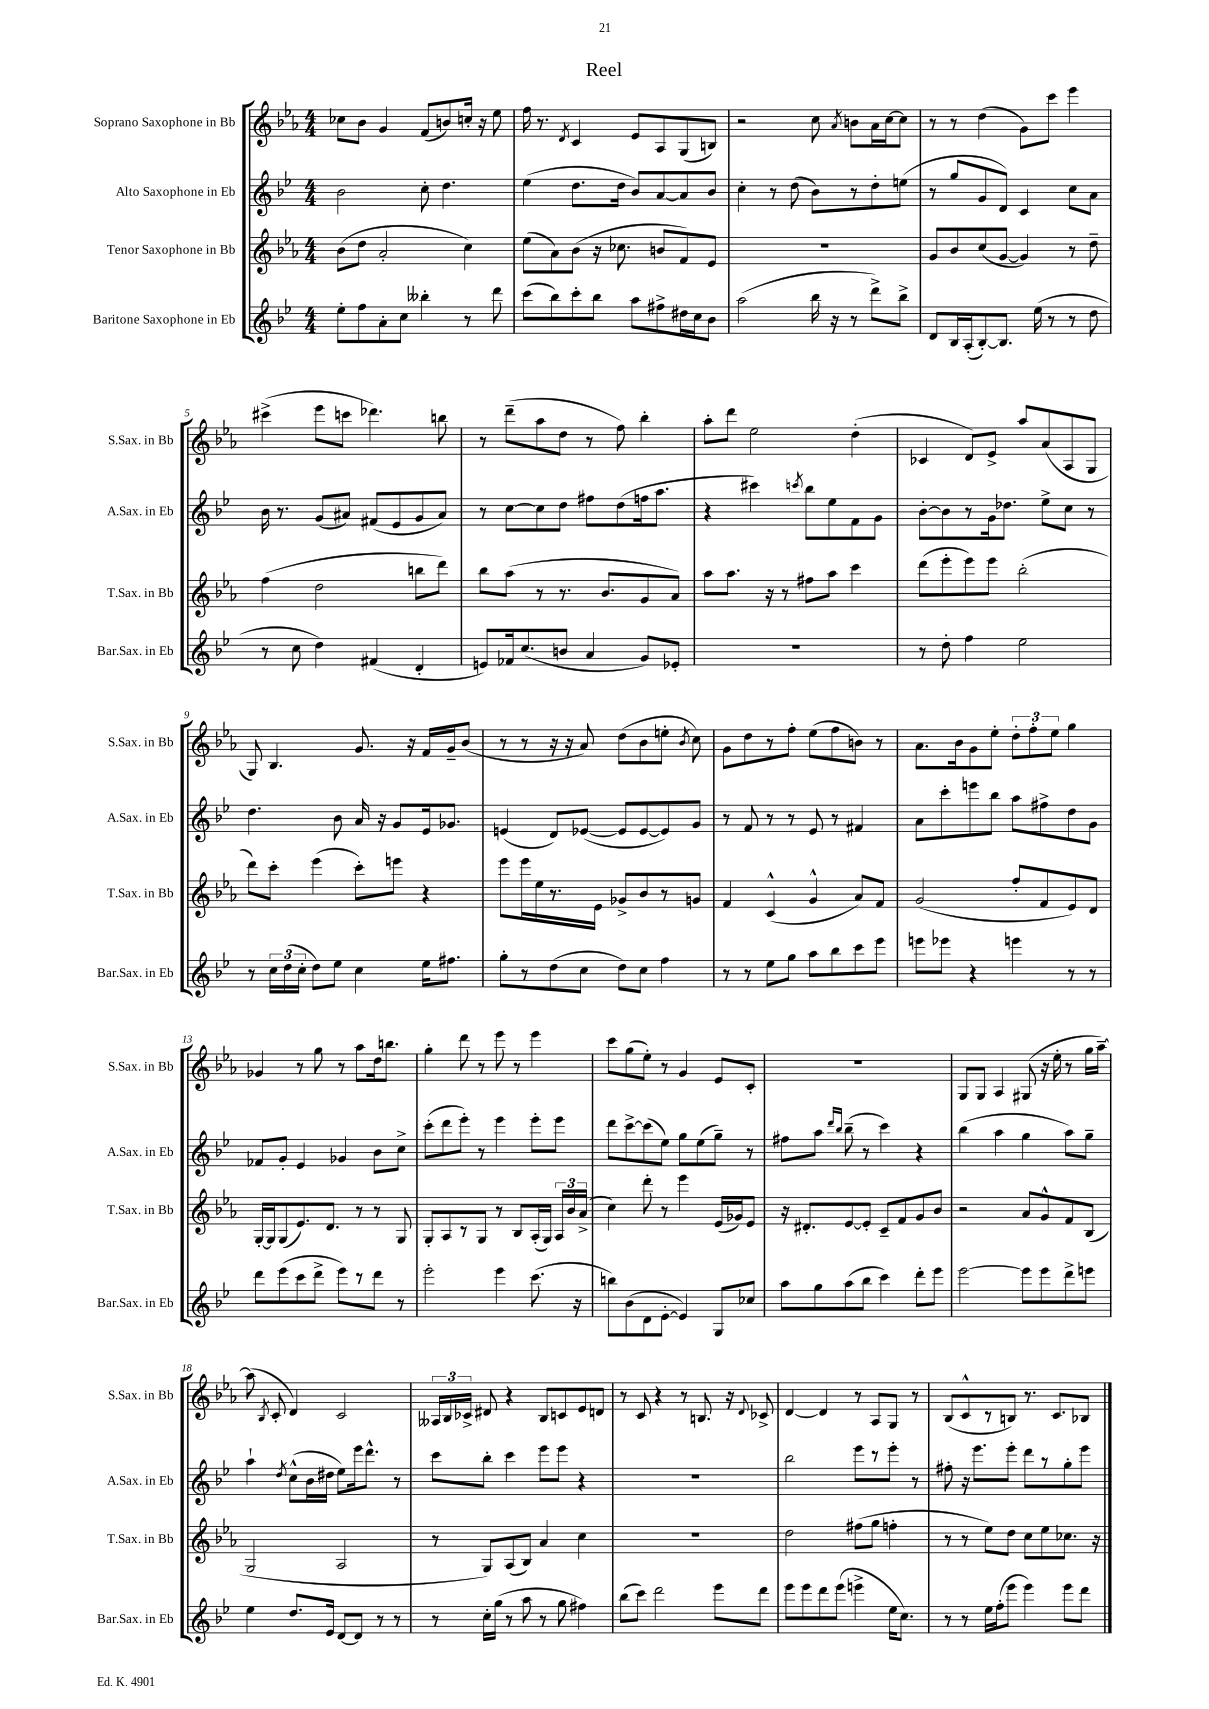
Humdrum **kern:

**kern	**kern	**kern	**kern
*part4	*part3	*part2	*part1
*staff4	*staff3	*staff2	*staff1
*I"Baritone Saxophone in Eb	*I"Tenor Saxophone in Bb	*I"Alto Saxophone in Eb	*I"Soprano Saxophone in Bb
*I'Bar.Sax. in Eb	*I'T.Sax. in Bb	*I'A.Sax. in Eb	*I'S.Sax. in Bb
*clefG2	*clefG2	*clefG2	*clefG2
*k[b-e-]	*k[b-e-a-]	*k[b-e-]	*k[b-e-a-]
*M4/4	*M4/4	*M4/4	*M4/4
=1	=1	=1	=1
8ee-'\L	(8b-\L	2b-\	8cc-X\L
8ff\	8dd\J	.	8b-\J
8a'\	2a-'/	.	4g/
8cc\J	.	.	.
4bb--X'\	.	8cc'\	(8f/L
.	.	4.dd\	8bn/)
8r	4cc\)	.	16ccn'/Jk
.	.	.	16r
8ddd\	.	.	8ee-\
=2	=2	=2	=2
(8ccc\L	(8ee-\L	(4ee-\	16ff\
.	.	.	8.r
8bb-\)	8a-\)	.	.
.	.	.	8qd/
8ccc'\	(8b-\J	8.dd\L	4c/
8bb-\J	16r	.	.
.	8.cc-X\	16dd\Jk	.
8aa\L	.	8b-/L)	8e-/L
8ff#X^\	8bn/L	[8a/	8A-/
16dd#X\L	8f/)	8a/]	(8G/
16cc\J	.	.	.
8b-\J	8e-/J	8b-/J	8Bn/J)
=3	=3	=3	=3
(2aa\	1r	4cc'\	2r
.	.	8r	.
.	.	(8dd\	.
16bb-\	.	8b-\L)	8cc\
16r	.	.	.
.	.	.	8qa-/
8r	.	8r	8bn\L
8ddd^\L)	.	8dd'\	16a-\L
.	.	.	[16cc\J
8bb-^\J	.	(8een\J	8cc\J]
=4	=4	=4	=4
8d/L	8g/L	8r	8r
16B-/L	8b-/	8gg/L	8r
(16A'/J	.	.	.
[8B-'/)	(8cc/	8g/	(4dd\
8.B-/J]	[8g/J	8d/J)	.
.	4g/])	4c/	8g\L)
(16ee-\	.	.	.
8r	.	.	8ccc\J
8r	8r	8cc\L	4eee-\
8dd\	8dd~\	8a\J	.
!!LO:LB:g=z
=5	=5	=5	=5
8r	(4ff\	16b-\	(4ccc#X^\
.	.	8.r	.
8cc\	.	.	.
4dd\)	2dd\	(8g/L	8eee-\L
.	.	8a#X/J)	8cccn\J
(4f#X/	.	(8f#X/L	4.ddd-X\)
.	.	8e-/	.
4d'/	8bbn\L	8g/	.
.	8ddd\J)	8a#/J)	8bbn\
=6	=6	=6	=6
8en/L)	8bb-\L	8r	8r
16f-X/k	(8aa-\J	[8cc\L	(8ddd~\L
(8.cc/	.	.	.
.	8r	8cc\]	8aa-\
8bn/J	8.r	8dd\J	8dd\J
4a/	.	8ff#X\L	8r
.	8.b-/L	.	.
.	.	(8dd\	8ff\)
8g/L)	8g/	16ffn\k	4bb-'\
.	.	8.aa\J	.
8e-X'/J	8a-/J)	.	.
=7	=7	=7	=7
1r	8aa-\L	4r	8aa-'\L
.	8.aa-\J	.	8ddd\J
.	.	4ccc#X\)	2ee-\
.	16r	.	.
.	8r	.	.
.	.	8qcccn/	.
.	8ff#X\L	8bb-\L	.
.	8aa-\J	8ee-\	.
.	4ccc\	8f\	(4dd'\
.	.	8g\J	.
=8	=8	=8	=8
8r	(8ddd\L	[8b-'\L	4c-X/
8dd'\	8eee-'\	8b-\]	.
4ff\	8eee-\)	8r	8d/L)
.	8eee-\J	16g\k	8e-^/J
.	.	8.dd-X\J	.
2ee-\	(2bb-'\	.	8aa-/L
.	.	8ee-^\L	(8a-/
.	.	8cc\J	8A-/
.	.	8r	8G/J
!!LO:LB:g=z
=9	=9	=9	=9
8r	8ddd\L)	4.dd\	8G/)
24cc\LL	8ccc'\J	.	4.B-/
(24dd\	.	.	.
24cc'\JJ	.	.	.
8dd\L)	(4eee-\	.	.
8ee-\J	.	8b-\	.
4cc\	8ccc'\L)	16a/	8.g/
.	.	16r	.
.	8eeen\J	8g/L	.
.	.	.	16r
16ee-\KL	4r	16e-/k	16f/LL
8.ff#X\J	.	8.g-X/J	16g~/J
.	.	.	(8b-/J
=10	=10	=10	=10
8gg'\L	8eee-\L	(4en/	8r
8r	16eee-\L	.	8r
.	16ee-\	.	.
(8dd\	8.r	8d/L)	16r
.	.	.	16r
8cc\J	.	([8e-X/J	8a-/)
.	16e-\JJ	.	.
8dd\L)	8g-X^/L	8e-/L]	(8dd\L
8cc\J	8b-/	[8e-/	8b-\
4ff\	8r	8e-/])	8een'\J
.	.	.	8qb-/
.	8gn/J	8g/J	8cc\)
=11	=11	=11	=11
8r	4f/	8r	8g\L
8r	.	8f/	8dd\
8ee-\L	(4c^^/	8r	8r
8gg\J	.	8r	8ff'\J
8aa\L	4g^^/	8e-/	(8ee-\L
8bb-\	.	8r	8ff\
8ccc\	8a-/L)	4f#X/	8bn\J)
8eee-\J	8f/J	.	8r
=12	=12	=12	=12
8eeen\L	(2g/	8a\L	8.a-\L
8eee-X\J	.	8ccc'\	.
.	.	.	16b-\k
4r	.	8eeen\	8g\
.	.	8bb-\J	8ee-'\J
4eeen\	8ff'/L	8aa\L	12dd'\L
.	.	.	12ff'\
.	8f/	8ff#X^\	.
.	.	.	12ee-\J
8r	8e-/)	8dd\	4gg\
8r	8d/J	8g\J	.
!!LO:LB:g=z
=13	=13	=13	=13
8ddd\L	[16G'/LL	8f-X/L	4g-X/
.	16G/J]	.	.
(8eee-\	(8G/	8g'/J	.
8ccc\	8.e-/)	4e-/	8r
8ddd^\J	.	.	8gg\
.	8.d/J	.	.
8eee-\L)	.	4g-X/	8r
8r	8r	.	8aa-\L
8ddd\J	8r	8b-\L	16dd\k
.	.	.	8.bbn\J
8r	8G/	8cc^\J	.
=14	=14	=14	=14
2eee-'\	8G'/L	(8ccc'\L	4gg'\
.	8A-/	8ddd\	.
.	8r	8eee-'\J)	8ddd\
.	8G/J	8r	8r
4eee-\	8r	4eee-\	8eee-\
.	8B-/L	.	8r
(8.ccc\	(16A-'/L	8eee-'\L	4eee-\
.	16G/JJ)	.	.
.	24A-/LL	8eee-\J	.
.	24b-/	.	.
16r	.	.	.
.	(24a-^/JJ	.	.
=15	=15	=15	=15
8bbn\L)	4cc\)	8ddd\L	8ccc\L
(8b-\	.	[8ccc^\	(8gg\
8d\	8ddd'\	(8ccc\]	8ee-'\J)
[8e-'\J	8r	8ee-\J)	8r
4e-/])	4eee-\	8gg\L	4g/
.	.	(8ee-\	.
8G/L	(16e-/LL	8gg~\J)	8e-/L
.	16g-X/J)	.	.
8cc-X/J	8e-/J	8r	8c'/J
=16	=16	=16	=16
8aa\L	16r	8ff#X\L	1r
.	8.d#X'/L	.	.
8gg\	.	8aa\J	.
.	.	16qqddd/LL	.
.	.	16qqbb-/JJ	.
(8aa\	[8e-/	(8bb-~\	.
8bb-\J	8e-'/J]	8r	.
4ccc\)	8c~/L	4ccc\)	.
.	8f/	.	.
8ddd'\L	8g/	4r	.
8eee-\J	8b-/J	.	.
=17	=17	=17	=17
[2eee-\	2r	(4bb-\	8G/L
.	.	.	8G/J
.	.	4aa\	4A-/
8eee-\L]	8a-/L	4gg\	(8G#X/
8eee-\	8g^^/	.	16r
.	.	.	16ee-'\
8ddd^\	8f/	8aa\L)	8r
8eeen\J	(8B-/J	8gg~\J	16gg\LL
.	.	.	[16aa-~\JJ)
!!LO:LB:g=z
=18	=18	=18	=18
4ee-\	2G/	4aa`\	(8aa-\]
.	.	.	8qB-/
.	.	.	8c'/
.	.	8qdd/	.
8.dd/L	.	(8cc^^\L	4d/)
.	.	16b-\L	.
16e-/Jk	.	16dd#X\JJ	.
[8d/L	2A-/	8ee-\L)	2c/
8d/J]	.	16eee-\k	.
.	.	8.ddd^^\J	.
8r	.	.	.
8r	.	8r	.
=19	=19	=19	=19
8r	8r	8ccc\L	24A--X/LL
.	.	.	24B-/
.	.	.	24c-X^/JJ
16cc'\LL	8G/L)	8bb-'\J	8d#X/
(16gg\JJ	.	.	.
8r	(8A-/	4ccc\	4r
8aa\	8B-/J)	.	.
8r	4a-/	8eee-\L	8B-/L
8gg\	.	8eee-\J	8cn/
4ff#X\)	4cc\	4r	8e-/
.	.	.	8dn/J
=20	=20	=20	=20
(8bb-\L	1r	1r	8r
8ccc\J)	.	.	8c/
2ddd\	.	.	4r
.	.	.	8r
.	.	.	8.Bn/
8eee-\L	.	.	.
.	.	.	16r
.	.	.	8qqd/
8ddd\J	.	.	8c-X^/
=21	=21	=21	=21
8eee-\L	2dd\	2bb-\	[4d/
8eee-\	.	.	.
8ddd\	.	.	4d/]
(8eee-\J	.	.	.
4eeen^\	(8ff#X\L	8eee-\L	8r
.	8gg\J	8r	8A-/L
16ee-\KL	4ffn'\	8eee-'\J	8G/J
8.cc\J)	.	.	.
.	.	8r	8r
=22	=22	=22	=22
8r	8r	8ff#X'\	(8B-/L
8r	8r	16r	8c^^/
.	.	8.eee-\L	.
16ee-\LL	8ee-\L)	.	8r
(16ff'\J	.	.	.
8eee-\J	8dd\J	8eee-'\J	8Bn/J)
4eee-\)	8cc\L	8ddd\L	8.r
.	8ee-\	8r	.
.	.	.	8.c/L
8eee-\L	8.cc-X\J	8gg'\	.
8ddd\J	.	8eee-\J	8B-X/J
.	16r	.	.
==	==	==	==
*-	*-	*-	*-
